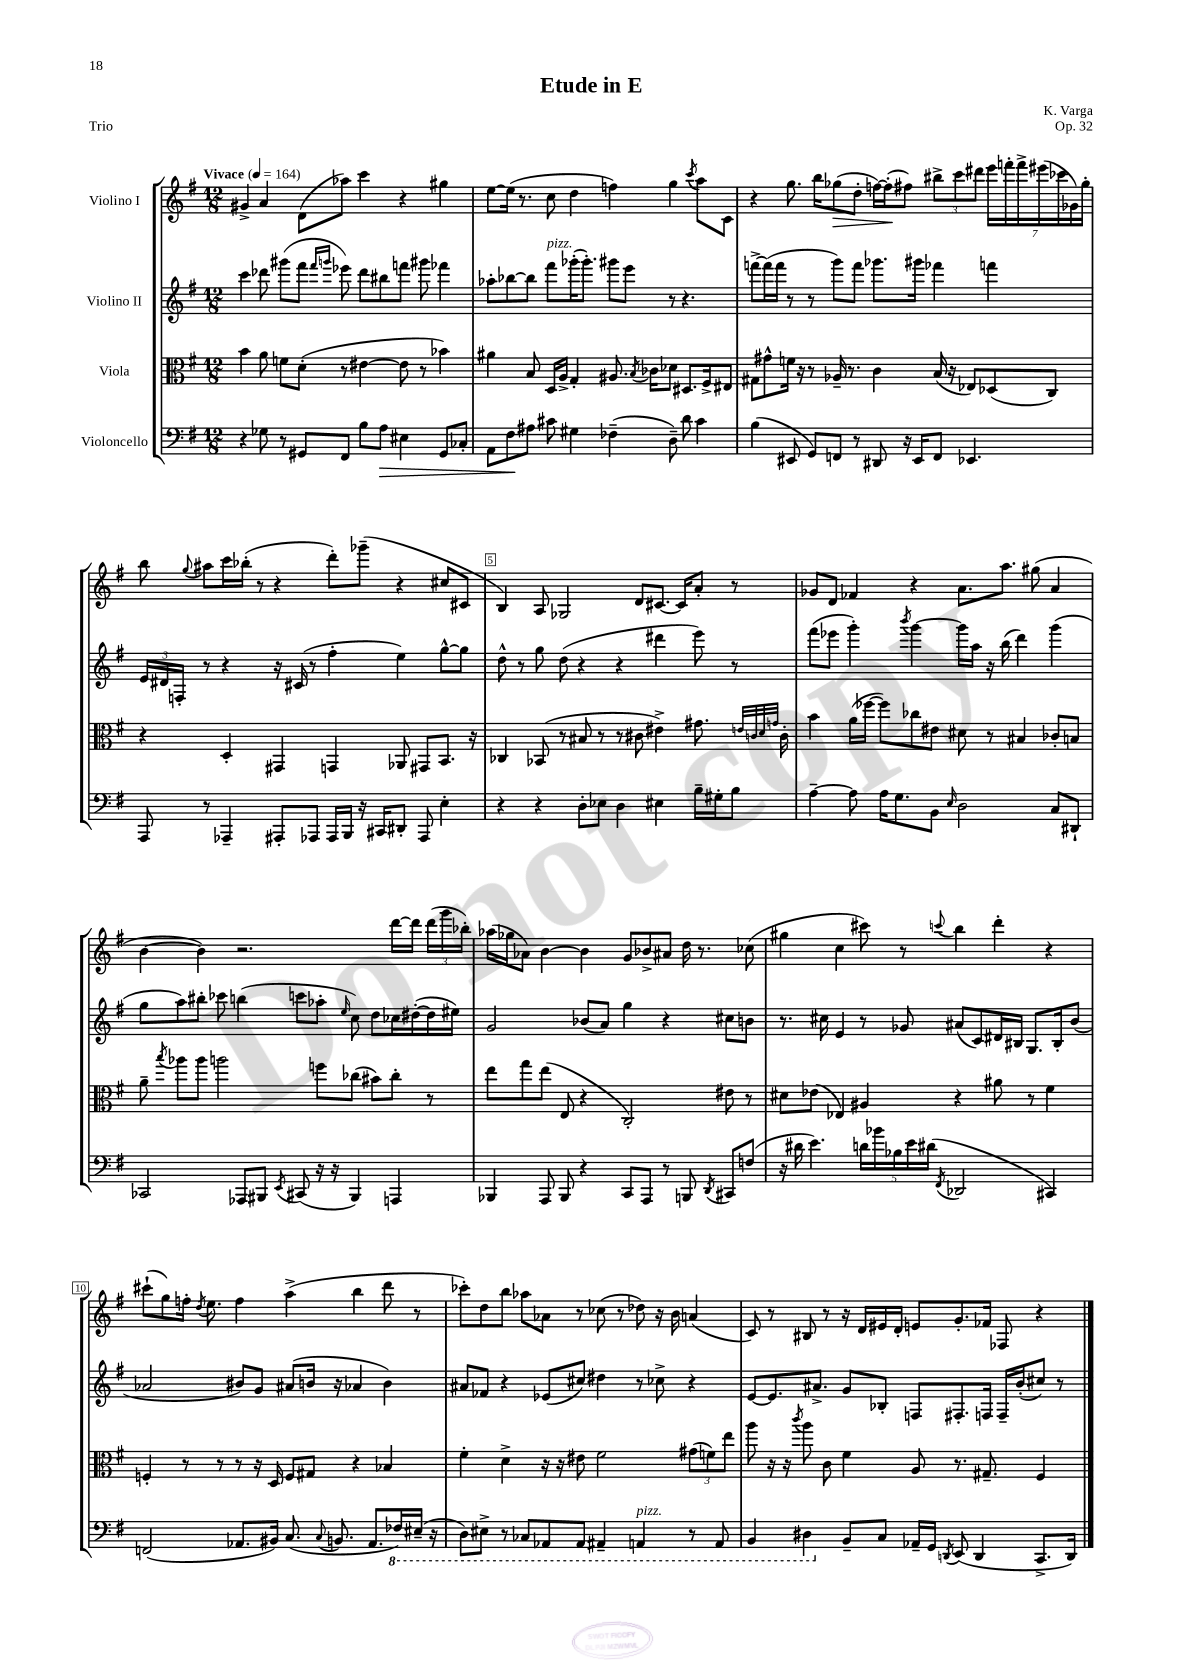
\header { title = "Etude in E" composer = "K. Varga" opus = "Op. 32" piece = "Trio" }
<<
\new StaffGroup <<
\new Staff = "s0" \with { instrumentName = "Violino I" } {
    \clef treble \key g \major \numericTimeSignature \time 12/8 \tempo "Vivace" 4 = 164
    \autoBeamOff gis'4-> a'4 d'8[( aes''8]) c'''4 r4 gis''4 |
    e''8[~ e''16]( r8. c''8 d''4 f''4) g''4 \acciaccatura { c'''8 } a''8[ c'8] |
    r4 g''8. b''16[ ges''8\>( d''8]-. f''16[~) f''16-.\!( fis''8]) \tuplet 3/2 { bis''8[-> c'''8 dis'''8] } \tuplet 7/4 { e'''16[ f'''16-. f'''16-> eis'''16( ces'''16 ges'16) ges''16]-. } |
    b''8 \appoggiatura { g''8 } ais''8[ c'''16 bes''16]-.( r8 r4 d'''8[-.) ges'''8]--( r4 cis''8[ cis'8] |
    b4) a8 ges2 d'8[ cis'8.]~ cis'16[ a'8]-. r8 |
    ges'8[ d'8] fes'4 r4 a'8.[ a''8.] gis''8( a'4 |
    b'4~ b'4) r2. d'''16[~ d'''16] \tuplet 3/2 { d'''16[( g'''16 bes''16]-.) } |
    aes''16[( ges''16 aes'8]) b'4~ b'4 g'8[ bes'8-> ais'8] d''16 r8. ces''8( |
    gis''4 c''4 cis'''8) r8 \appoggiatura { c'''8 } b''4 d'''4-. r4 |
    cis'''8[-!( g''8) f''16]-. \acciaccatura { d''8 } e''8. f''4 a''4->( b''4 d'''8 r8 |
    ces'''8[-.) d''8 b''8] aes''8[ aes'8] r8 ces''8( r8 des''8) r16 b'16 a'4( |
    c'8) r8 bis8 r8 r16 d'16[ eis'16 d'16]-. e'8[ g'8.-. fes'16] fes8 r4 \bar "|." |
}
\new Staff = "s1" \with { instrumentName = "Violino II" } {
    \clef treble \key g \major \numericTimeSignature \time 12/8
    \autoBeamOff c'''4 des'''8 gis'''8[( fis'''8] \grace { fis'''16[ g'''16] } ees'''8) des'''8[ bis''8 f'''8] gis'''8 fes'''4 |
    aes''8[-. bes''8~ bes''8] fis'''8[^\markup { \italic "pizz." } ges'''16-.( ges'''8.]-.) gis'''8[ e'''8] r8 r4. |
    f'''8[~-> f'''16( f'''16] r8 r8 g'''8[) f'''8] ges'''8.[ gis'''16] fes'''4 f'''4 |
    \tuplet 3/2 { e'16[ dis'16 f16]-. } r8 r4 r16 cis'16( r8 fis''4-. e''4) g''8[~-^ g''8] |
    d''8-^ r8 g''8 d''8( r4 r4 dis'''4 e'''8) r8 |
    fis'''8[( ees'''8] g'''4-.) \acciaccatura { b'''8 } g'''4~ g'''16[ a''16] r16 b''16( d'''4) g'''4( |
    g''8[ a''8) bis''8]-. ces'''8 b''4( c'''8[ aes''8]-. \grace { e''16 } c''8) d''8[ ces''16 dis''16~-.( dis''16 eis''16]) |
    g'2 bes'8[( a'8]) g''4 r4 cis''8[ b'8] |
    r8. cis''16 e'4 r8 ges'8 ais'8[( c'8) dis'16 bis16] g8.[ bis16-. b'8]( |
    aes'2 bis'8[) g'8] ais'8[( b'16] r16 aes'4 b'4) |
    ais'8[ fes'8] r4 ees'8[( cis''8]) dis''4 r8 ces''8-> r4 |
    e'8[~ e'8. ais'8.]-> g'8[ bes8]-. f8[ fis8.-. f16] f16[-- b'16-.( cis''8]) r8 \bar "|." |
}
\new Staff = "s2" \with { instrumentName = "Viola" } {
    \clef alto \key g \major \numericTimeSignature \time 12/8
    \autoBeamOff b'4 a'8 f'8[ d'8]-.( r8 eis'4~ eis'8 r8 bes'4) |
    ais'4 b8 d16[ a16]-> g4-. ais8. \acciaccatura { b8 } ces'16[ des'8] dis8.[ fis16-> eis8] |
    gis8[ gis'8-^ f'16] r16 r8 aes16-- r8. c'4 b16( r16 ees8[) des8( c8]) |
    r4 d4-. gis,4 g,4 aes,8 gis,8[ b,8.] r16 |
    ces4 bes,8( r8 bis8 r8 r8 cis'8 eis'4->) gis'8. \grace { e'32[ c'32 d'32 g'32] } c'16-. |
    b'4 a'16[( fes''16]~ fes''8[) ces''8 eis'8] dis'8 r8 bis4 ces'8[-. b8] |
    a'8-- \acciaccatura { b''8 } aes''8[ aes''8] a''2 f''8[ ces''8]( bis'8[) ces''8]-. r8 |
    e''8[ g''8 e''8]( e8 r4 c2-.) eis'8 r8 |
    dis'8[ ees'8]( ees4) ais4 r4 ais'8 r8 fis'4 |
    f4-. r8 r8 r8 r16 d16 f8[ gis8] r4 bes4 |
    fis'4-. d'4-> r16 r16 eis'8 fis'2 \tuplet 3/2 { gis'8[( f'8) e''8] } |
    a''8 r16 r16 \acciaccatura { c'''8 } a''8 c'8 fis'4 a8 r8. gis8.-- fis4 \bar "|." |
}
\new Staff = "s3" \with { instrumentName = "Violoncello" } {
    \clef bass \key g \major \numericTimeSignature \time 12/8
    \autoBeamOff r4 ges8 r8 gis,8[ fis,8] b8[ a8]\> eis4 gis,8[ ces8]-. |
    a,8[ fis8\! ais8] cis'8 gis4 fes4--( d8--) d'8 cis'4 |
    b4( eis,8 g,8[) f,8] r8 dis,8 r16 eis,16[ f,8] ees,4. |
    a,,8 r8 aes,,4-- ais,,8[-. aes,,8] aes,,16[ b,,16] r16 cis,16[ dis,8]-. aes,,8 e4-. |
    r4 r4 d8[-. ees8] d4 eis4 b16[-- gis16-. b8] |
    a4~-- a8 a16[ g8. b,8] \grace { e16 } d2 c8[ dis,8]-! |
    ces,2 aes,,8[ bis,,8] \acciaccatura { e,8 } cis,8( r16 r16 bis,,4) a,,4 |
    bes,,4 a,,8 bes,,8 r4 c,8[ a,,8] r8 b,,8 \acciaccatura { d,8 } cis,8[ f8]( |
    r16 dis'16 e'4.) \tuplet 5/4 { d'16[ bes'16 bes16 e'16 dis'16]( } \acciaccatura { fis,8 } des,2 cis,4) |
    f,2( aes,8.[ bis,16]) c8.( \appoggiatura { c8 } b,8. aes,8.[ \ottava #-1 fes,16) eis,16]--( r16 |
    d,8[) eis,8]-> r8 ces,8[ aes,,8 aes,,8] ais,,4-- a,,4^\markup { \italic "pizz." } r8 a,,8 |
    b,,4 dis,4 \ottava #0 b,8[-- c8] aes,16[-- g,16] \acciaccatura { d,8 } e,8( d,4 c,8.[-> d,16]) \bar "|." |
}
>>
>>
\layout { \context { \Score \override BarNumber.break-visibility = ##(#f #t #t) barNumberVisibility = #(every-nth-bar-number-visible 5) \override BarNumber.stencil = #(make-stencil-boxer 0.1 0.3 ly:text-interface::print) } }
